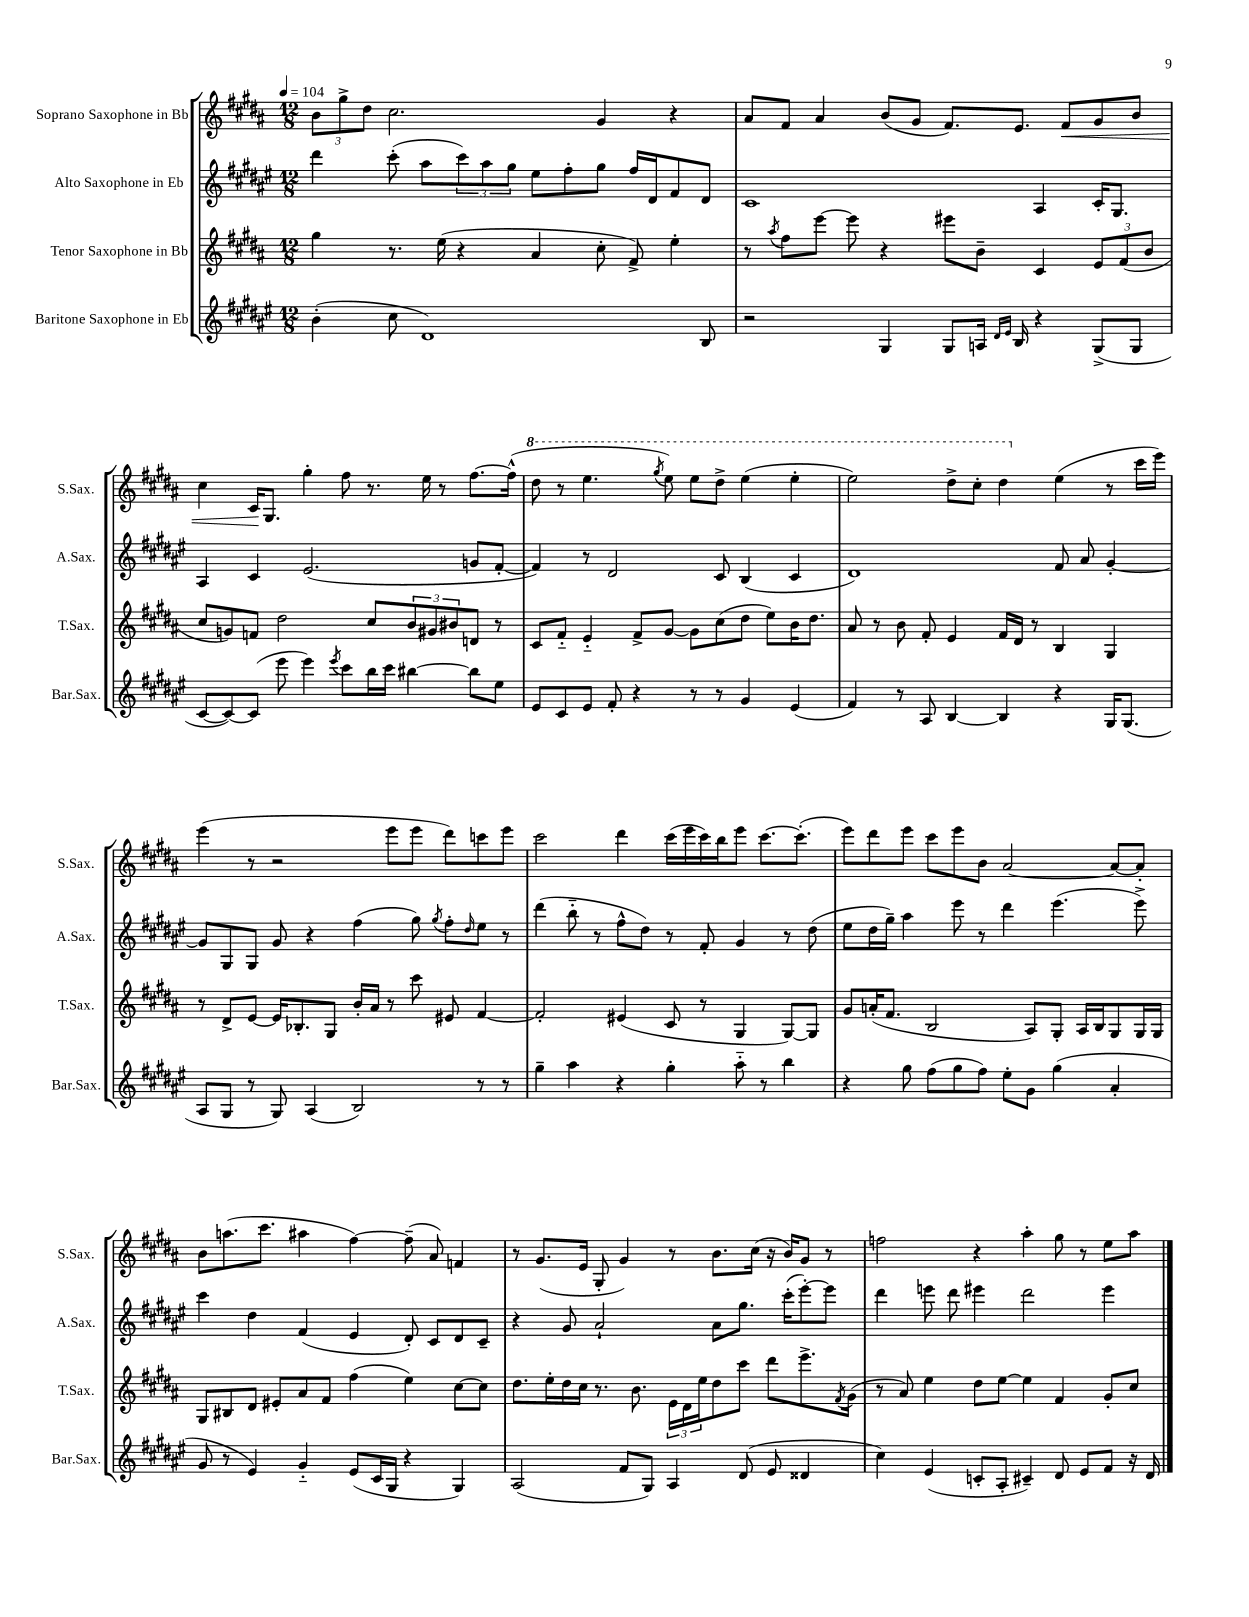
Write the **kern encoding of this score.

**kern	**kern	**kern	**kern
*staff4	*staff3	*staff2	*staff1
*clefG2	*clefG2	*clefG2	*clefG2
*k[f#c#g#d#a#e#]	*k[f#c#g#d#a#]	*k[f#c#g#d#a#e#]	*k[f#c#g#d#a#]
*M12/8	*M12/8	*M12/8	*M12/8
*MM104	*MM104	*MM104	*MM104
(4b'	4gg#	4ddd#	12b
.	.	.	12gg#^
.	.	.	12dd#
8cc#	8.r	(8ccc#'	2.cc#
1d#)	.	8aa#	.
.	(16ee	.	.
.	4r	12ccc#)	.
.	.	12aa#	.
.	.	12gg#	.
.	4a#	8ee#	.
.	.	8ff#'	.
.	8cc#'	8gg#	4g#
.	8f#^)	16ff#	.
.	.	16d#	.
.	4ee'	8f#	4r
8B	.	8d#	.
=	=	=	=
2r	8r	1c#	8a#
.	8qaa#	.	.
.	8ff#	.	8f#
.	[8eee	.	4a#
.	8eee]	.	.
4G#	4r	.	(8b
.	.	.	8g#
8G#	8eee#	.	8.f#)
16A	8b~	.	.
16qqd#	.	.	.
16qqe#	.	.	.
16B	.	.	8.e
4r	4c#	4A#	.
.	.	.	8f#
(8G#^	12e	16c#'	8g#
.	.	8.G#	.
.	(12f#	.	.
8G#	.	.	8b
.	12b	.	.
=	=	=	=
[8c#	8cc#	4A#	4cc#
8c#_)	8g)	.	.
(8c#]	8f	4c#	16c#
.	.	.	8.G#
8eee#	2dd#	.	.
4eee#)	.	(2.e#	4gg#'
8qeee#	.	.	.
8ccc#	.	.	8ff#
16bb	8cc#	.	8.r
16ccc#	.	.	.
[4bb#	12b	.	.
.	.	.	16ee
.	12g#	.	.
.	.	.	8r
.	12b#	.	.
8bb#]	8d	8g	[8.ff#
8ee#	8r	[8f#'	.
.	.	.	(16ff#^^]
=	=	=	=
8e#	8c#	4f#])	8ddd#
8c#	8f#'~	.	8r
8e#	4e'~	8r	4.eee
8f#'	.	2d#	.
4r	8f#^	.	.
.	.	.	8qggg#
.	[8g#	.	8eee)
8r	8g#]	.	8eee
8r	(8cc#	8c#	8ddd#^
4g#	8dd#	(4B	(4eee
.	8ee)	.	.
(4e#	16b	4c#	4eee'
.	8.dd#	.	.
=	=	=	=
4f#)	8a#	1d#)	2eee)
.	8r	.	.
8r	8b	.	.
8A#	8f#'	.	.
[4B	4e	.	8ddd#^
.	.	.	8ccc#'
4B]	16f#	.	4ddd#
.	16d#	.	.
.	8r	.	.
4r	4B	8f#	(4ee
.	.	8a#	.
16G#	4G#	[4g#'	8r
(8.G#	.	.	.
.	.	.	16ccc#
.	.	.	16eee)
=	=	=	=
8A#	8r	8g#]	(4eee
8G#	8d#^	8G#	.
8r	[8e	8G#	8r
8G#)	16e]	8g#	2r
.	8.B-'	.	.
(4A#	.	4r	.
.	8G#	.	.
2B)	16b'	(4ff#	.
.	16a#	.	.
.	8r	.	8eee
.	8ccc#	8gg#)	8eee
.	.	8qgg#	.
.	8e#	8ff#'	8ddd#)
.	.	16qqdd#	.
8r	[4f#	8ee#	8ccc
8r	.	8r	8eee
=	=	=	=
4gg#~	2f#']	(4ddd#	2ccc#
4aa#	.	8bb'~	.
.	.	8r	.
4r	(4e#	8ff#^^	4ddd#
.	.	8dd#)	.
4gg#'	8c#	8r	(16ccc#
.	.	.	16eee
.	8r	8f#'	16ccc#)
.	.	.	16bb
8aa#'~	4G#	4g#	8eee
8r	.	.	[8.ccc#
4bb	[8G#)	8r	.
.	.	.	(8.ccc#']
.	8G#]	(8dd#	.
=	=	=	=
4r	8g#	8ee#	8eee)
.	(16a'	16dd#	8ddd#
.	8.f#	16gg#~)	.
8gg#	.	4aa#	8eee
(8ff#	2B	.	8ccc#
8gg#	.	8eee#	8eee
8ff#)	.	8r	8b
8ee#'	.	4ddd#	[2a#
8g#	8A#)	.	.
(4gg#	8G#'	(4.eee#	.
.	16A#	.	.
.	16B	.	.
4a#'	8G#	.	8a#_
.	16G#	8eee#^)	8a#']
.	16G#	.	.
=	=	=	=
8g#	8G#	4ccc#	8b
8r	8B#	.	(8.aa
4e#)	8d#	4dd#	.
.	.	.	8.ccc#
.	8e#'	.	.
4g#'~	8a#	(4f#	4aa#
.	8f#	.	.
(8e#	(4ff#	4e#	[4ff#)
16c#	.	.	.
16G#	.	.	.
4r	4ee)	8d#')	(8ff#~]
.	.	8c#	8a#)
4G#)	[8cc#	8d#	4f
.	8cc#]	8c#~	.
=	=	=	=
(2A#	8.dd#	4r	8r
.	.	.	(8.g#
.	16ee'	.	.
.	16dd#	8g#	.
.	16cc#	.	16e
.	8.r	2a#`	8G#'
8f#	.	.	4g#)
.	8.b	.	.
8G#)	.	.	.
4A#	24e	.	8r
.	24d#	.	.
.	24ee	.	.
.	8dd#	8a#	8.b
(8d#	8ccc#	8.gg#	.
.	.	.	(16cc#
8e#	8ddd#	.	16r
.	.	(16ccc#'	16b)
4d##	8.eee^	[8eee#')	8g#
.	.	8eee#]	8r
.	8qf#	.	.
.	(16g#	.	.
=	=	=	=
4cc#)	8r	4ddd#	2ff
.	8a#)	.	.
(4e#	4ee	8eee	.
.	.	8ddd#	.
8c'	8dd#	4eee#	4r
8A#'	[8ee	.	.
4c#~)	4ee]	2ddd#	4aa#'
8d#	4f#	.	8gg#
8e#	.	.	8r
8f#	8g#'	4eee#	8ee
16r	8cc#	.	8aa#
16d#	.	.	.
==	==	==	==
*-	*-	*-	*-
